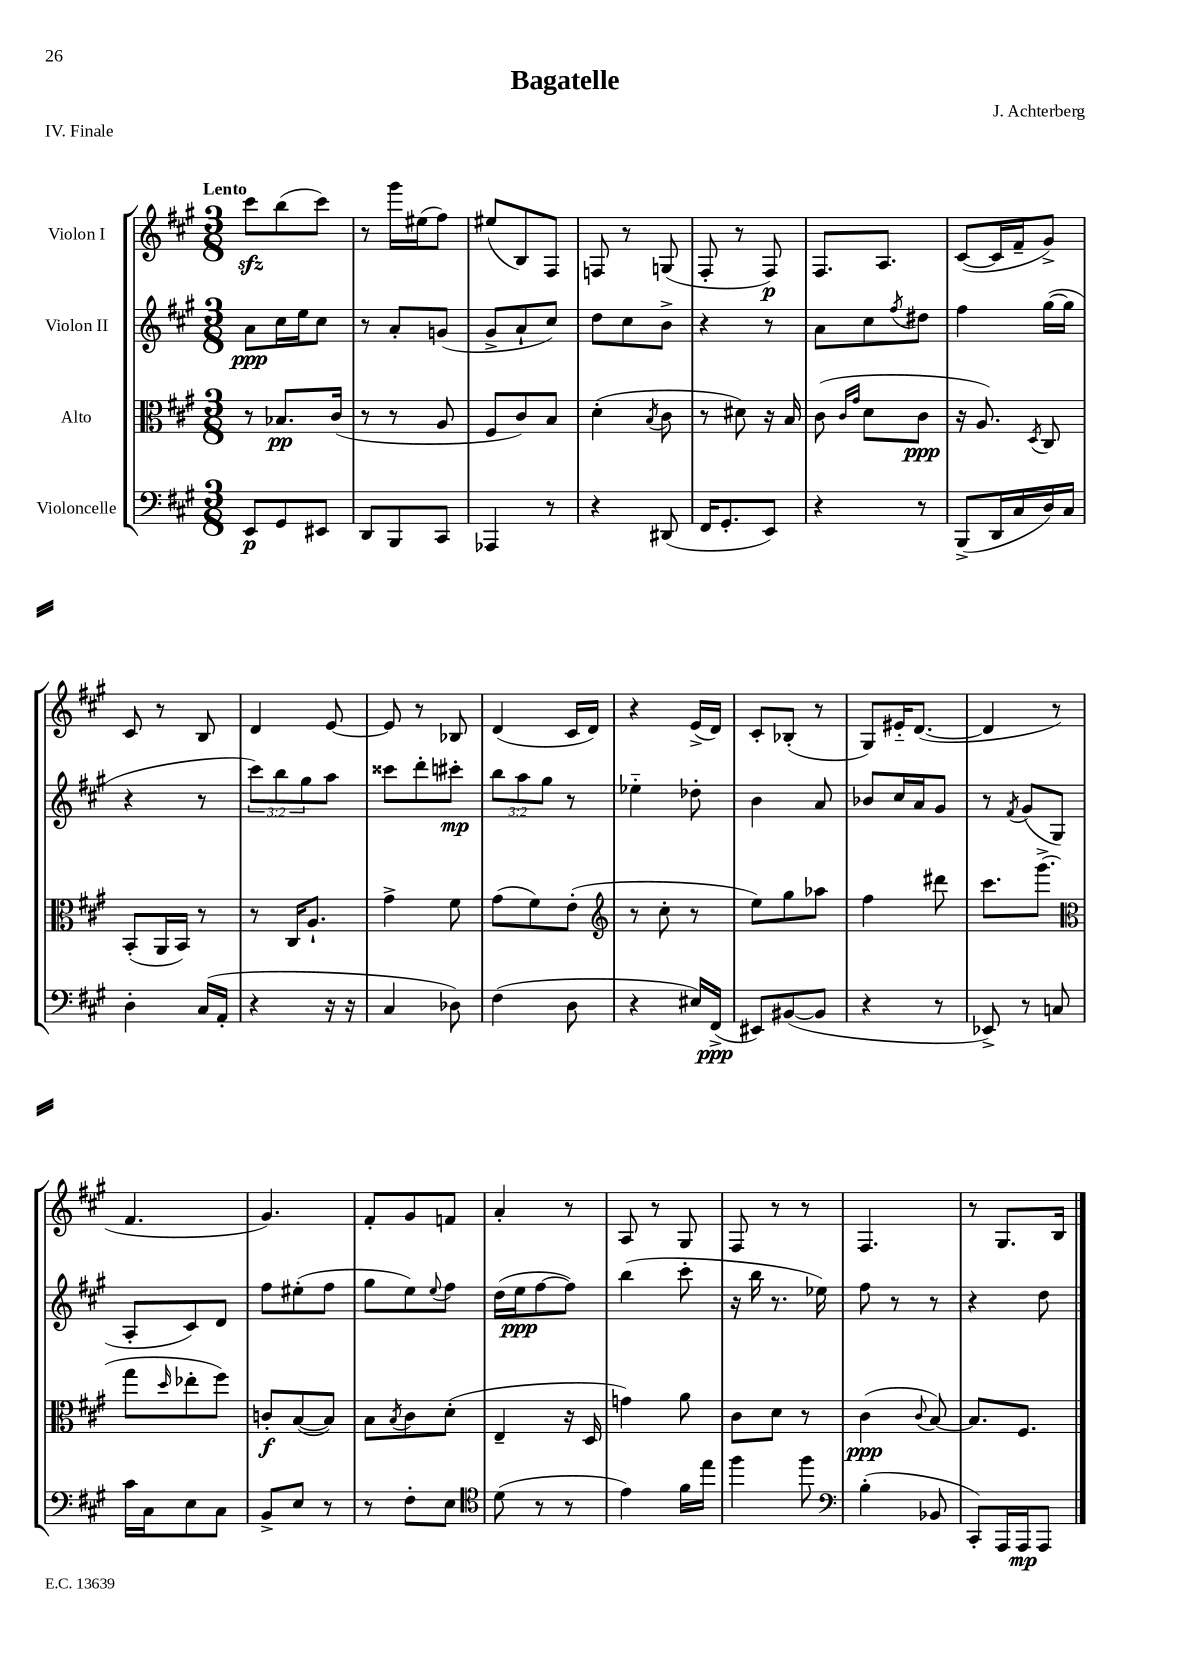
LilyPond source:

\header { title = "Bagatelle" composer = "J. Achterberg" piece = "IV. Finale" }
<<
\new StaffGroup <<
\new Staff = "s0" \with { instrumentName = "Violon I" } {
    \clef treble \key a \major \numericTimeSignature \time 3/8 \tempo "Lento"
    cis'''8\sfz b''8( cis'''8) |
    r8 gis'''16 eis''16( fis''8) |
    eis''8( b8) fis8 |
    f8 r8 g8( |
    fis8-. r8 fis8\p) |
    fis8. a8. |
    cis'8~( cis'16 fis'16-- gis'8->) |
    cis'8 r8 b8 |
    d'4 e'8~ |
    e'8 r8 bes8 |
    d'4( cis'16 d'16) |
    r4 e'16->( d'16) |
    cis'8-. bes8-.( r8 |
    gis8) eis'16-_ d'8.~( |
    d'4 r8 |
    fis'4. |
    gis'4.) |
    fis'8-. gis'8 f'8 |
    a'4-. r8 |
    a8 r8 gis8 |
    fis8 r8 r8 |
    fis4. |
    r8 gis8. b16 \bar "|." |
}
\new Staff = "s1" \with { instrumentName = "Violon II" } {
    \clef treble \key a \major \numericTimeSignature \time 3/8 \override Staff.TupletNumber.text = #tuplet-number::calc-fraction-text
    a'8\ppp cis''16 e''16 cis''8 |
    r8 a'8-. g'8( |
    gis'8-> a'8-! cis''8) |
    d''8 cis''8 b'8-> |
    r4 r8 |
    a'8 cis''8 \acciaccatura { fis''8 } dis''8 |
    fis''4 gis''16~( gis''16 |
    r4 r8 |
    \tuplet 3/2 { cis'''8) b''8 gis''8 } a''8 |
    cisis'''8 d'''8-. cis'''8-.\mp |
    \tuplet 3/2 { b''8 a''8 gis''8 } r8 |
    ees''4-_ des''8-. |
    b'4 a'8 |
    bes'8 cis''16 a'16 gis'8 |
    r8 \acciaccatura { fis'8 } gis'8( gis8 |
    a8-. cis'8) d'8 |
    fis''8 eis''8-.( fis''8 |
    gis''8 e''8) \appoggiatura { e''8 } fis''8 |
    d''16( e''16\ppp fis''8~ fis''8) |
    b''4( cis'''8-. |
    r16 b''16 r8. ees''16) |
    fis''8 r8 r8 |
    r4 d''8 \bar "|." |
}
\new Staff = "s2" \with { instrumentName = "Alto" } {
    \clef alto \key a \major \numericTimeSignature \time 3/8
    r8 bes8.\pp cis'16( |
    r8 r8 a8 |
    fis8 cis'8) b8 |
    d'4-.( \acciaccatura { b8 } cis'8 |
    r8 dis'8) r16 b16 |
    cis'8( \grace { cis'16 gis'16 } d'8 cis'8\ppp |
    r16 a8.) \acciaccatura { d8 } cis8 |
    b,8-.( a,16 b,16) r8 |
    r8 cis16 a8.-! |
    gis'4-> fis'8 |
    gis'8( fis'8) e'8-.( |
    \clef treble r8 cis''8-. r8 |
    e''8) gis''8 aes''8 |
    fis''4 dis'''8 |
    cis'''8. gis'''8.->( |
    \clef alto gis''8 \grace { d''16 } ees''8-. fis''8) |
    c'8-.\f b8~( b8) |
    b8 \acciaccatura { b8 } cis'8 d'8-.( |
    e4-- r16 d16 |
    g'4) a'8 |
    cis'8 d'8 r8 |
    cis'4\ppp( \appoggiatura { cis'8 } b8~) |
    b8. fis8. \bar "|." |
}
\new Staff = "s3" \with { instrumentName = "Violoncelle" } {
    \clef bass \key a \major \numericTimeSignature \time 3/8
    e,8\p gis,8 eis,8 |
    d,8 b,,8 cis,8 |
    aes,,4 r8 |
    r4 dis,8( |
    fis,16 gis,8.-. e,8) |
    r4 r8 |
    b,,8->( d,16 cis16 d16) cis16 |
    d4-. cis16( a,16-. |
    r4 r16 r16 |
    cis4 des8) |
    fis4( d8 |
    r4 eis16) fis,16->\ppp( |
    eis,8) bis,8~( bis,8 |
    r4 r8 |
    ees,8->) r8 c8 |
    cis'16 cis16 e8 cis8 |
    b,8-> e8 r8 |
    r8 fis8-. e8 |
    \clef tenor d'8( r8 r8 |
    e'4) fis'16 e''16 |
    fis''4 fis''8 |
    \clef bass b4-.( bes,8 |
    cis,8-.) a,,16 a,,16\mp a,,8 \bar "|." |
}
>>
>>
\layout { \context { \Score \remove "Bar_number_engraver" } }
